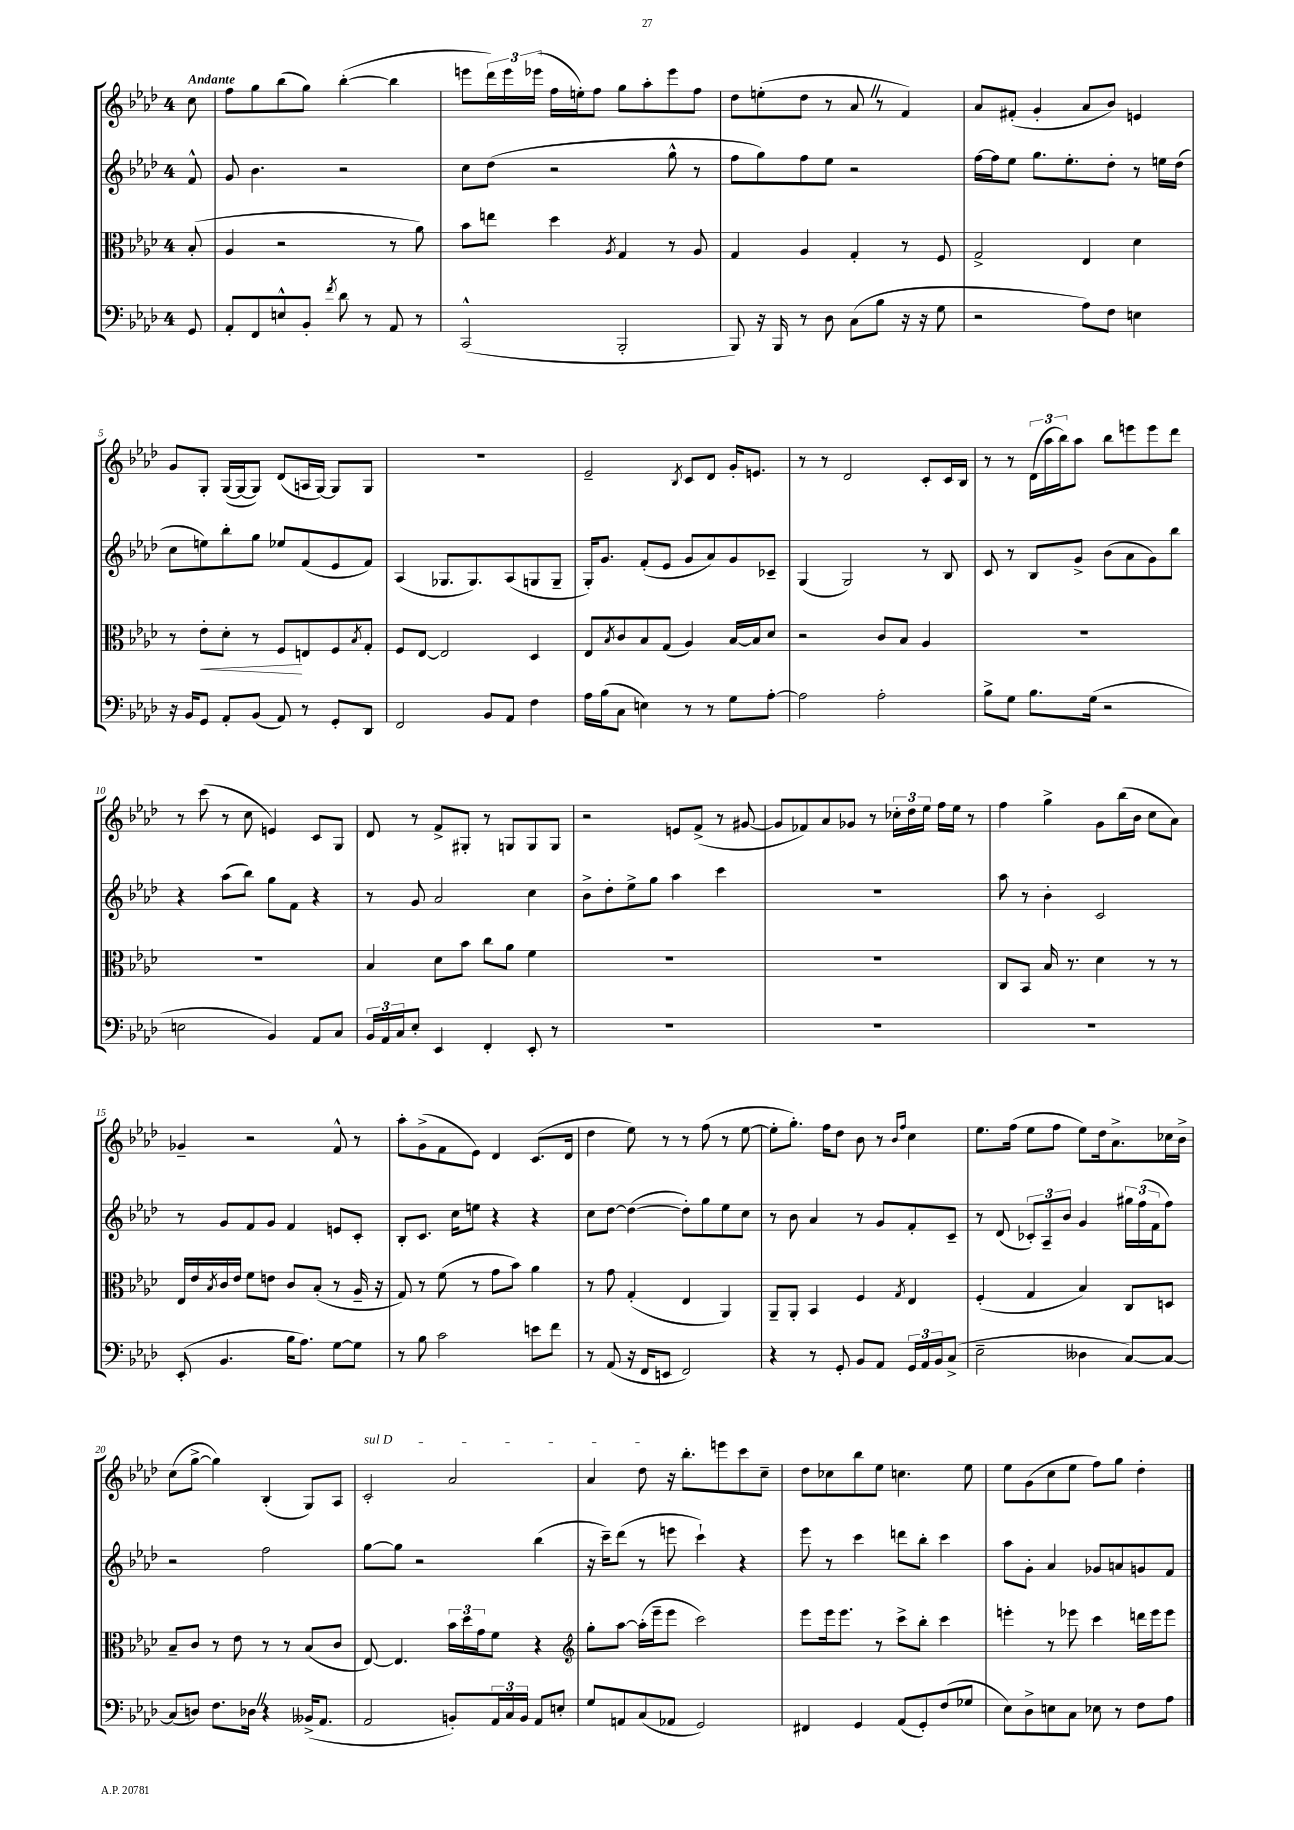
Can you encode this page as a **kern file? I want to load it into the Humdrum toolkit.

**kern	**kern	**kern	**kern
*staff4	*staff3	*staff2	*staff1
*clefF4	*clefC3	*clefG2	*clefG2
*k[b-e-a-d-]	*k[b-e-a-d-]	*k[b-e-a-d-]	*k[b-e-a-d-]
*M4/4	*M4/4	*M4/4	*M4/4
8GG/	(8B-'/	8f^^/	8cc\
=	=	=	=
8AA-'/L	4A-/	8g/	8ff\L
8FF/	.	4.b-\	8gg\
8E^^/	2r	.	(8bb-\
8BB-'/J	.	.	8gg\J)
8qf/	.	.	.
8d-\	.	2r	([4bb-'\
8r	.	.	.
8AA-/	8r	.	4bb-\]
8r	8a-\)	.	.
=	=	=	=
(2CC^^/	8b-\L	8cc\L	8eee\L
.	8ee\J	(8dd-\J	24ddd-\L)
.	.	.	24eee\
.	.	.	(24eee-\JJ
.	4dd-\	2r	16ff\LL
.	.	.	16ee'\J)
.	.	.	8ff\J
.	8qA-/	.	.
2BBB-'/	4G/	.	8gg\L
.	.	.	8aa-'\
.	8r	8gg^^\	8eee-\
.	8A-/	8r	8ff\J
=	=	=	=
8BBB-/)	4G/	8ff\L	8dd-\L
16r	.	8gg\)	(8ee'\
16BBB-/	.	.	.
8r	4A-/	8ff\	8dd-\J
8D-\	.	8ee-\J	8r
(8C\L	4G'/	2r	8a-/
8B-\J	.	.	8r
16r	8r	.	4f/)
16r	.	.	.
8G\	8F/	.	.
=	=	=	=
2r	2G^/	[16ff\LL	8a-/L
.	.	16ff\]J	.
.	.	8ee-\J	(8f#'/J
.	.	8.gg\L	4g'/
.	.	8.ee-'\	.
8A-\L)	4E-/	.	8a-/L
8F\J	.	8dd-'\J	8b-/J)
4E\	4d-\	8r	4e/
.	.	16ee\LL	.
.	.	(16dd-\JJ	.
=	=	=	=
16r	8r	8cc\L	8g/L
16BB-/LK	.	.	.
8GG/J	8e-'\L	8ee\)	8G'/J
8AA-'/L	8d-'\J	8bb-'\	([16G/LL
.	.	.	16G/_J
(8BB-/J	8r	8gg\J	8G/]J)
8AA-/)	8F/L	8ee-/L	(8d-/L
8r	8E/	(8f/	16A/L
.	.	.	[16G/JJ)
8GG'/L	8F/	8e-/	8G/]L
.	8qB-/	.	.
8DD-/J	8G'/J	8f/J)	8G/J
=	=	=	=
2FF/	8F/L	(4A-/	1r
.	[8E-/J	.	.
.	2E-/]	8.G-/L	.
.	.	8.G-/)	.
8BB-/L	.	.	.
8AA-/J	.	(8A-/	.
4F\	4D-/	8G/	.
.	.	8G~/J	.
=	=	=	=
16A-\LL	8E-/L	16G'/LK)	2e-~/
(16B-\J	.	8.g/J	.
.	8qB-/	.	.
8C\J	8c/	.	.
4E\)	8B-/	(8f'/L	.
.	(8G/J	8e-/J	.
.	.	.	8qB-/
8r	4A-/)	8g/L	8c/L
8r	.	8a-/)	8d-/J
8G\L	[16B-/LL	8g/	16g'/LK
.	16B-/]J	.	8.e/J
[8A-'\J	8d-/J	8c-~/J	.
=	=	=	=
2A-\]	2r	(4G/	8r
.	.	.	8r
.	.	2G/)	2d-/
2A-'\	8c/L	.	.
.	8B-/J	.	.
.	4A-/	8r	8c'/L
.	.	8B-/	16c/L
.	.	.	16B-/JJ
=	=	=	=
8B-^\L	1r	8c/	8r
8G\J	.	8r	8r
8.B-\L	.	8B-/L	(24d-\LL
.	.	.	24aa-\
.	.	.	24bb-\J)
.	.	8g^/J	8aa-\J
(16G\Jk	.	.	.
2r	.	(8b-\L	8bb-\L
.	.	8a-\	8eee\
.	.	8g\)	8eee\
.	.	8bb-\J	8ddd-\J
=	=	=	=
2E\	1r	4r	8r
.	.	.	(8ccc\
.	.	(8aa-\L	8r
.	.	8bb-\J)	8cc\
4BB-/)	.	8gg\L	4e/)
.	.	8f\J	.
8AA-/L	.	4r	8c/L
8C/J	.	.	8G/J
=	=	=	=
24BB-/LL	4B-/	8r	8d-/
24AA-/	.	.	.
24C/J	.	.	.
8E-'/J	.	8g/	8r
4EE-/	8d-\L	2a-/	8f^/L
.	8b-\J	.	8G#'/J
4FF'/	8cc\L	.	8r
.	8a-\J	.	8G/L
8EE-'/	4f\	4cc\	8G/
8r	.	.	8G/J
=	=	=	=
1r	1r	8b-^\L	2r
.	.	8dd-'\	.
.	.	8ee-^\	.
.	.	8gg\J	.
.	.	4aa-\	8e/L
.	.	.	(8f^/J
.	.	4ccc\	8r
.	.	.	[8g#/
=	=	=	=
1r	1r	1r	8g#/]L
.	.	.	8f-/)
.	.	.	8a-/
.	.	.	8g-/J
.	.	.	8r
.	.	.	24cc-'\LL
.	.	.	24dd-\
.	.	.	24ee-\JJ
.	.	.	16ff\LL
.	.	.	16ee-\JJ
.	.	.	8r
=	=	=	=
1r	8C/L	8aa-\	4ff\
.	8BB-/J	8r	.
.	16B-/	4b-'\	4gg^\
.	8.r	.	.
.	4d-\	2c/	8g\L
.	.	.	(16bb-\L
.	.	.	16b-\JJ
.	8r	.	8cc\L
.	8r	.	8a-\J)
=	=	=	=
(8EE-'/	16E-/LL	8r	4g-~/
.	16e-/	.	.
.	8qB-/	.	.
4.BB-/	16c/	8g/L	.
.	16e-/JJ	.	.
.	8f\L	8f/	2r
.	8e\J	8g/J	.
16B-\LK	8c/L	4f/	.
8.A-\J)	.	.	.
.	(8B-'/J	.	.
[8G\L	8r	8e/L	8f^^/
8G\]J	16A-~/	8c'/J	8r
.	16r	.	.
=	=	=	=
8r	8G/)	8B-'/L	8aa-'\L
8B-\	8r	8.c/J	(8g^\
2c\	(8f\	.	8f\
.	.	16cc\LK	.
.	8r	8ee\J	8e-\J)
.	8g\L	4r	4d-/
.	8b-\J)	.	.
8e\L	4a-\	4r	(8.c/L
8f\J	.	.	.
.	.	.	16d-/Jk
=	=	=	=
8r	8r	8cc\L	4dd-\
(8AA-/	8g\	[8dd-\J	.
16r	(4G'/	(4dd-\_	8ee-\)
16FF/LK	.	.	.
8EE/J	.	.	8r
2FF/)	4E-/	8dd-'\]L)	8r
.	.	8gg\	(8ff\
.	4AA-/)	8ee-\	8r
.	.	8cc\J	[8ee-\
=	=	=	=
4r	8AA-~/L	8r	8ee-'\]L
.	8AA-'/J	8b-\	8.gg'\J)
8r	4BB-/	4a-/	.
.	.	.	16ff\LK
8GG'/	.	.	8dd-\J
8BB-/L	4F/	8r	8b-\
8AA-/J	.	8g/L	8r
.	.	.	16qqb-/LL
.	8qG/	.	16qqff/JJ
24GG/LL	4E-/	8f'/	4cc\
24AA-/	.	.	.
24BB-/J	.	.	.
(8C^/J	.	8c~/J	.
=	=	=	=
2E-~\	(4F'/	8r	8.ee-\L
.	.	(8d-/	.
.	.	.	(16ff\Jk
.	4G/	12c-'/L)	8ee-\L
.	.	12A-~/	.
.	.	.	8ff\J
.	.	12b-/J	.
4D--\	4B-/)	4g/	8ee-\L)
.	.	.	16dd-\k
.	.	.	8.a-^\
[8C/L)	8C/L	24gg#\LL	.
.	.	(24ff\	.
.	.	24f\J	.
8C/_J	8D/J	8ff\J)	16cc-\L
.	.	.	16b-^\JJ
=	=	=	=
(8C/]L	8B-~/L	2r	(8cc\L
8D/J)	8c/J	.	[8gg^\J
8.F\L	8r	.	4gg\])
.	8e-\	.	.
16D-\Jk	.	.	.
4r	8r	2ff\	(4B-'/
.	8r	.	.
(16BB--^/LK	(8B-/L	.	8G/L)
8.AA-/J	.	.	.
.	8c/J	.	8A-/J
=	=	=	=
2AA-/	[8E-/)	[8gg\L	2c'/
.	4.E-/]	8gg\]J	.
.	.	2r	.
8BB'/L)	24b-\LL	.	2a-/
.	24dd-\	.	.
.	24g\J	.	.
24AA-/L	8f\J	.	.
24C/	.	.	.
24BB/JJ	.	.	.
8AA-/L	4r	(4bb-\	.
8E'/J	.	.	.
=	=	=	=
*	*clefG2	*	*
8G/L	8gg'\L	16r	4a-/
.	.	16ccc~\LK)	.
8AA/	[8aa-\J	(8ddd-\J	.
(8C/	(16aa-'\]LL	8r	8dd-\
.	16eee-~\J	.	.
8AA-/J	8eee-\J	8eee\	16r
.	.	.	8.bb-'\L
2GG/)	2ccc\)	4ccc`\)	.
.	.	.	8eee\
.	.	4r	8ccc\
.	.	.	8cc~\J
=	=	=	=
4FF#/	8eee-\L	8eee-\	8dd-\L
.	16eee-\k	8r	8cc-\
.	8.eee-\J	.	.
4GG/	.	4ccc\	8bb-\
.	8r	.	8ee-\J
(8AA-/L	8ccc^\L	8ddd\L	4.cc\
8GG'/)	8bb-'\J	8bb-'\J	.
(8F/	4ccc\	4ccc\	.
8G-/J	.	.	8ee-\
=	=	=	=
8E-\L)	4eee'\	8aa-\L	8ee-\L
8D-^\	.	8g'\J	(8g\
8E\	8r	4a-/	8cc\
8C\J	8eee-\	.	8ee-\J
8E-\	4ccc\	8g-/L	8ff\L)
8r	.	8a/	8gg\J
8F\L	16ddd\LL	8g/	4dd-'\
.	16eee-\J	.	.
8A-\J	8eee-\J	8f/J	.
==	==	==	==
*-	*-	*-	*-
